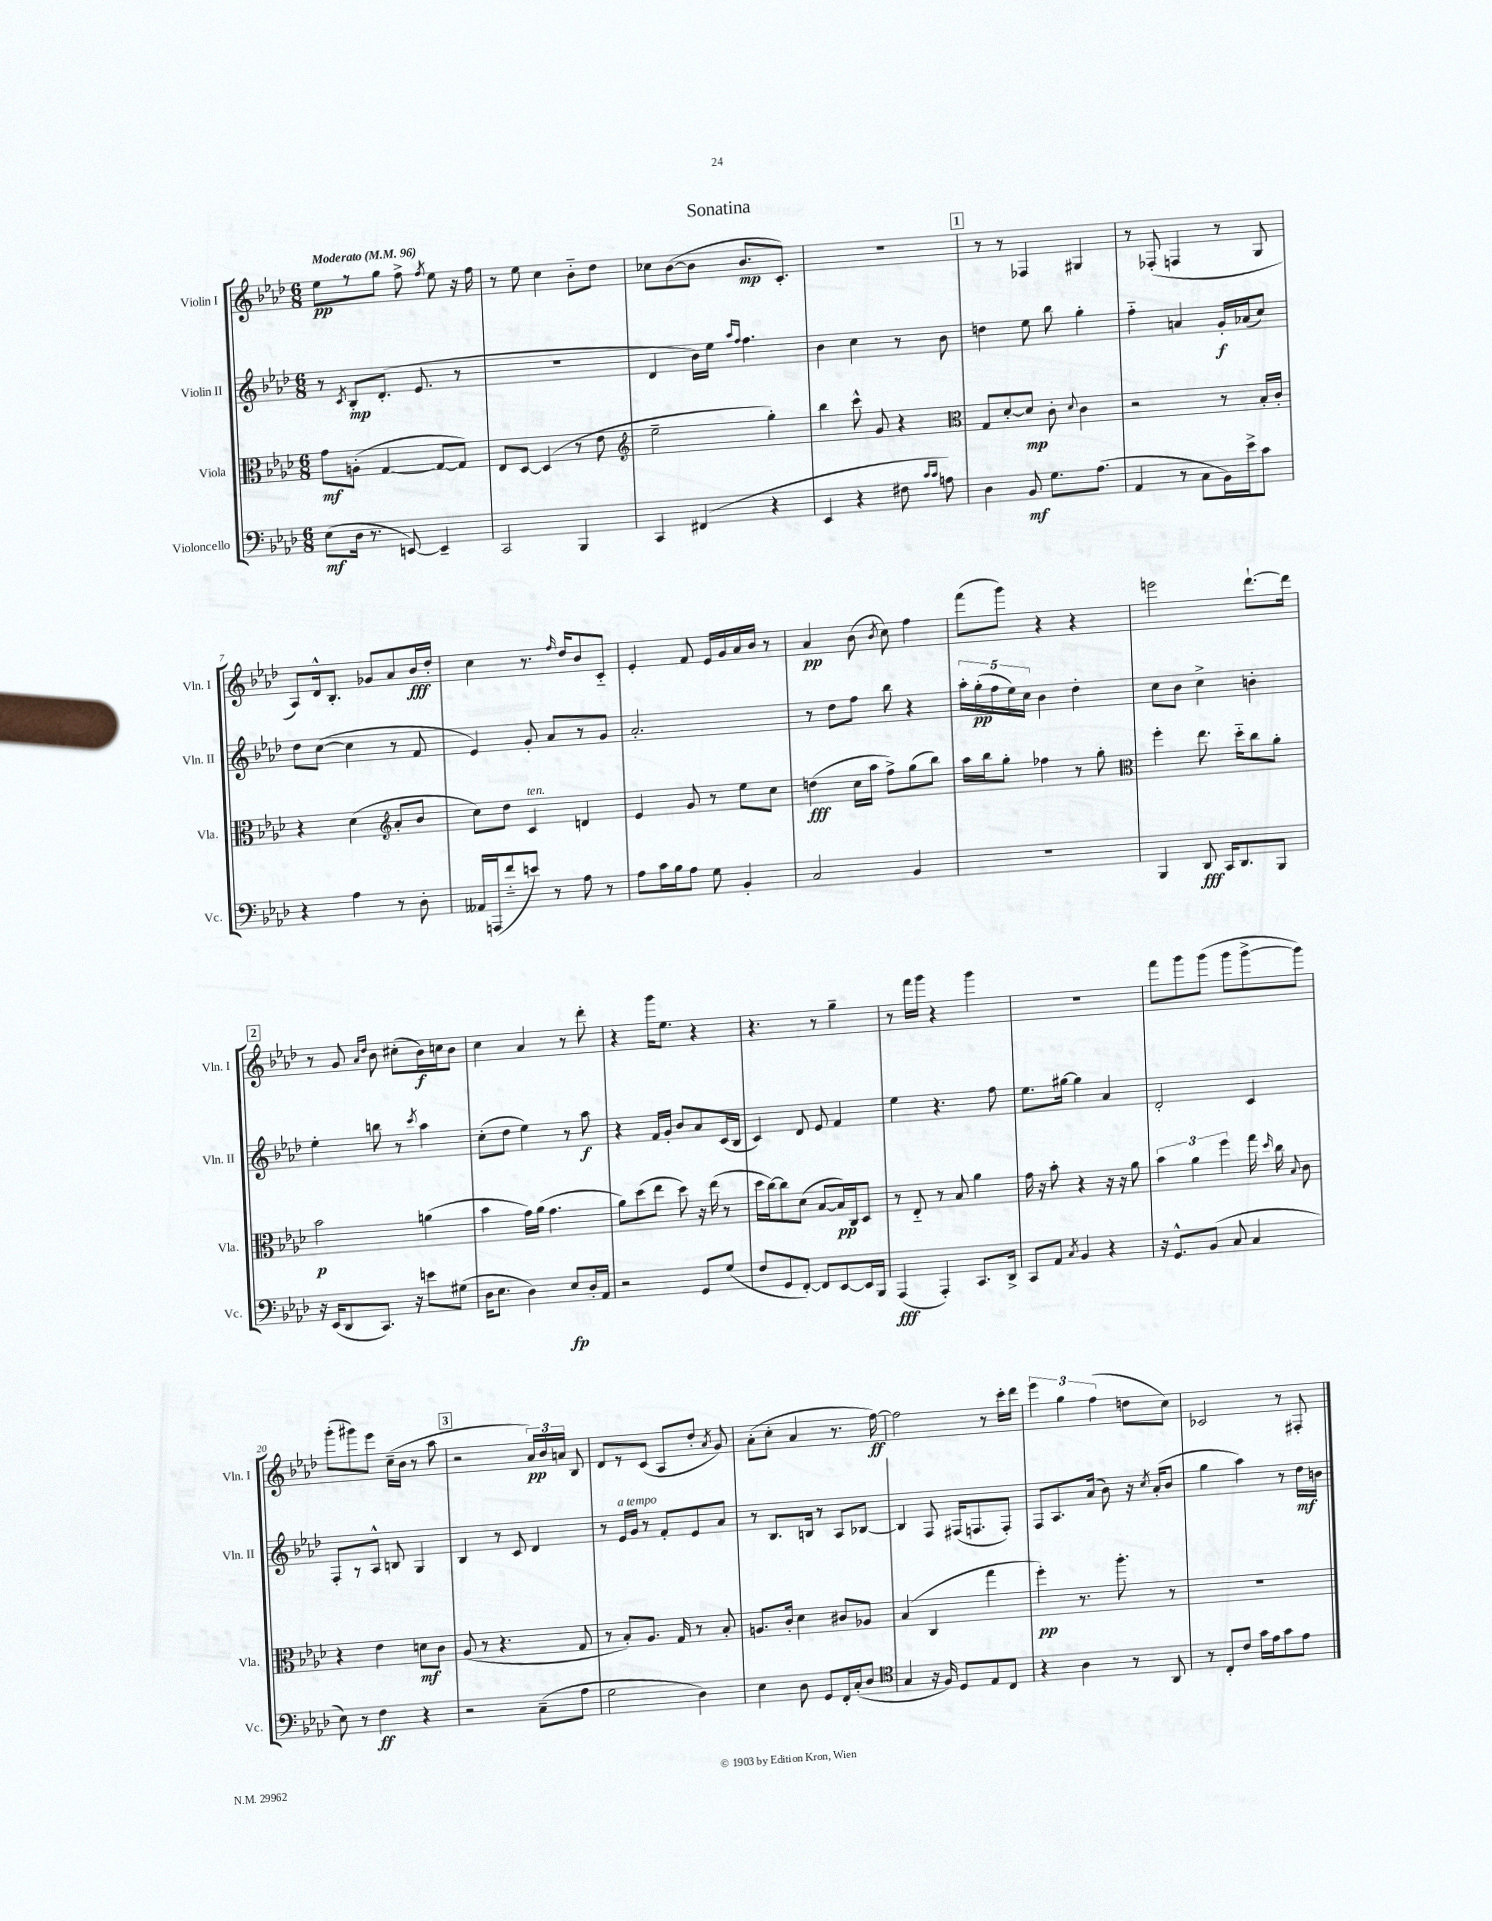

**kern	**kern	**kern	**kern
*staff4	*staff3	*staff2	*staff1
*clefF4	*clefC3	*clefG2	*clefG2
*k[b-e-a-d-]	*k[b-e-a-d-]	*k[b-e-a-d-]	*k[b-e-a-d-]
*M6/8	*M6/8	*M6/8	*M6/8
*MM96	*MM96	*MM96	*MM96
(8E-\L	8g\L	8r	8ee-\L
.	.	8qc/	.
16D-\Jk	(8A'\J	8B-'/L	8r
8.r	.	.	.
.	[4G/	(8.d-'/J	8gg\J
[8EE/)	.	.	8ff^\
.	.	8.e-/	.
.	.	.	8qff/
4EE~/]	8G/_L	.	8ee-\
.	8G/]J)	8r	16r
.	.	.	16ff\
=	=	=	=
2CC/	8E-/L	2.r	8r
.	[8D-/J	.	8ee-\
.	(4D-/]	.	4cc\
4BBB-/	8r	.	8b-'~\L
.	8e-\	.	8dd-\J
=	=	=	=
*	*clefG2	*	*
4CC/	2ee-~\	4d-/	8cc-\L
.	.	.	([8b-\
(4FF#/	.	16b-\LL)	8b-\]J
.	.	16ee-\JJ	.
.	.	16qqaa-/LL	.
.	.	16qqff/JJ	.
.	.	4.ff\	8.b-/L
4r	4gg'\)	.	.
.	.	.	8.c'/J)
=	=	=	=
4EE-/	4bb-\	4b-\	2.r
4r	8ccc^^\	4cc\	.
.	8g/	.	.
8F#\	4r	8r	.
16qqc/LL	.	.	.
16qqc/JJ	.	.	.
8A\)	.	8b-\	.
=	=	=	=
*	*clefC3	*	*
4D-\	8G/L	4dd\	8r
.	[8d-'/	.	8r
8BB-/	8d-/]J	8ee-\	4F-/
8.G\L	8c'\	8bb-\	.
.	8qqd-/	.	.
.	4c\	4gg'\	4G#/
(8.A-\J	.	.	.
=	=	=	=
4AA-/	2r	4ff'~\	8r
.	.	.	(8F-'/
8r	.	4a/	4F/
8C\L	.	.	.
16BB-\L)	8r	16g'/LL	8r
16e-^\J	.	(16a-/J	.
8c\J	16B-'/LL	8cc/J)	8G/
.	16c'/JJ	.	.
=	=	=	=
4r	4r	8dd-\L	8A-/L)
.	.	([8cc\J	16d-^^/k
.	.	.	8.B-'/J
4A-\	(4d-\	4cc\]	.
.	.	.	8g-/L
*	*clefG2	*	*
8r	8a-'/L	8r	8a-/
8D-'\	8b-/J	8f/	16b-/L
.	.	.	16dd-'/JJ
=	=	=	=
16AA--/LL	8cc\L)	4e-/)	4cc\
(16AAA/J	.	.	.
8f'~/	8dd-\J	.	.
8e/J)	4c/	8g'/	8.r
8r	.	8a-/L	.
.	.	.	16qqff/
.	.	.	16dd-/LK
8A-\	4d/	8r	8b-/
8r	.	8g/J	8c'~/J
=	=	=	=
8A-\L	4e-/	2.a-'/	4e-'/
16c\L	.	.	.
16B-\J	.	.	.
8A-\J	8g/	.	8f/
8G\	8r	.	16e-/LL
.	.	.	16g/
4BB-'/	8ee-\L	.	16a-/
.	.	.	16b-/JJ
.	8cc\J	.	8r
=	=	=	=
2C/	(4dd\	8r	4a-/
.	.	8dd-\L	.
.	16cc\LL	8ff\J	(8b-\
.	16aa-\JJ	.	.
.	.	.	8qb-/
.	8ff^\L)	8bb-\	8cc\)
4BB-/	(8gg\	4r	4ff\
.	8bb-\J)	.	.
=	=	=	=
2.r	16aa-\LL	20aa-'\LL	(8fff\L
.	.	(20gg'\	.
.	16bb-\J	.	.
.	.	20ff\	.
.	8gg'\J	.	8ggg\J)
.	.	20ee-\)	.
.	.	20cc\JJ	.
.	4ff-\	4b-\	4r
.	8r	4dd-'\	4r
.	8gg'\	.	.
=	=	=	=
*	*clefC3	*	*
4BBB-/	4ff'\	8cc\L	2eee\
.	.	8b-\J	.
8DD-/	8.ee-\	4cc^\	.
16CC/LK	.	.	.
8.DD-/	16dd-'~\LK	.	.
.	8cc\	4b'\	[8.ddd-`\L
8BBB-/J	8a-'\J	.	.
.	.	.	16ddd-\]Jk
=	=	=	=
16r	2b-\	4ee-'\	8r
(16EE-/LK	.	.	.
8DD-/	.	.	8g/
.	.	.	16qqa-/LL
.	.	.	16qqdd-/JJ
8.CC/J)	.	8bb\	8b-\
.	.	8r	(8cc#'\L
16r	.	.	.
.	.	8qccc/	.
8e\L	(4a\	4aa-\	16b-\L)
.	.	.	16cc\J
(8G#\J	.	.	8b-\J
=	=	=	=
16D-\LK	4b-\	(8cc'\L	4cc\
8.E-\J	.	.	.
.	.	8dd-\J	.
4D-\)	16g\LL)	4ee-\)	4a-/
.	(16a-\JJ	.	.
.	4.g\	.	.
8E-/L	.	8r	8r
16D-'/L	.	8aa-\	8ddd-'\
16AA-/JJ	.	.	.
=	=	=	=
2r	8a-\L)	4r	4r
.	(8dd-\	.	.
.	8ee-\J	16f/LL	16ggg\LK
.	.	16g'/JJ	8.ee-\J
.	8dd-\)	8b-/L	.
8GG/L	16r	8a-/	4r
.	(16ee-\	.	.
(8G/J	8r	(16c/L	.
.	.	16B-/JJ	.
=	=	=	=
8F/L	16dd-\LL	4c/)	4.r
.	[16cc\J)	.	.
8GG/	8cc\]	.	.
[8FF'/J)	(8d-\J	8d-/	.
8FF/]L	[8B-/L	8e-/	8r
[8EE-/	16B-/]L)	4f/	4gg~\
.	16C/J	.	.
16EE-/]L	8D-/J	.	.
16BBB-/JJ	.	.	.
=	=	=	=
(4AAA-/	8r	4ee-\	8r
.	8E-'~/	.	16fff\LL
.	.	.	16ggg\JJ
4AAA-'/)	8r	4.r	4r
.	8B-/	.	.
8.CC/L	4a-\	.	4ggg\
.	.	8ff\	.
16DD-^/Jk	.	.	.
=	=	=	=
8CC/L	16g\	8.ee-\L	2.r
.	16r	.	.
8AA-/J	8b-'\	.	.
.	.	[16gg#\Jk	.
8qC/	.	.	.
4BB-/	4r	4gg#\]	.
4r	16r	4a-/	.
.	16r	.	.
.	8a-\	.	.
=	=	=	=
16r	6b-\	2d-'/	8fff\L
8.GG^^/L	.	.	.
.	.	.	8ggg\
.	6a-\	.	.
(8BB-/J	.	.	(8ggg\J
.	6ff\	.	.
8C/	.	.	8ggg\L
4C/	16gg\	4c/	[8ggg^\
.	16qqdd-/	.	.
.	16cc\	.	.
.	8qqB-/	.	.
.	8c\	.	8ggg\]J)
=	=	=	=
8E-\)	4r	8F'/L	(8ggg'\L
8r	.	8r	8ggg#\)
4F\	4e-\	8A-^^/J	8eee-\J
.	.	8B/	(16cc~\LL
.	.	.	16b-\JJ
4r	8d\L	4G/	8r
.	8c\J	.	8aa-\
=	=	=	=
2r	(8A-/	4B-/	2r
.	8r	.	.
.	4.r	8r	.
.	.	8c/	.
(8C~\L	.	4d-/	24a-/LL)
.	.	.	24b-/
.	.	.	24a/JJ
8A-\J	8G/	.	8B-/
=	=	=	=
2G\	8r	8r	8d-/L
.	8B-'/L)	16e-/LL	8r
.	.	16g/JJ	.
.	8.A-/J	8r	(8c/J
.	.	8f'/L	8A-/L
.	16G/	.	.
4D-\)	8r	8e-/	8dd-'/J
.	.	.	8qa-/
.	8B-'/	8a-/J	8g/)
=	=	=	=
4E-\	8.A/L	8r	(8a-'\L
.	.	8.B-/L	8cc'\J
.	16c'/Jk	.	.
8D-\	4d-\	.	4a-/
.	.	16B/Jk	.
8GG/L	.	8r	.
16FF'/L	8c#/L	8A-/L	8.r
(16C'/J	.	.	.
8D-/J	8A-/J	[8B-/J	.
.	.	.	[16ff\)
=	=	=	=
*clefC4	*	*	*
4G/	(4B-/	4B-/]	2ff\]
16r	4C/	8F/	.
16F/)	.	.	.
8D-/L	.	(16F#/LK	.
.	.	8.F/	.
8E-/	4gg\	.	8r
8C/J	.	8F'/J)	16ccc'\LL
.	.	.	16ddd-\JJ
=	=	=	=
4r	4ff'\)	8F/L	6eee-\
.	.	8.A-/	.
.	.	.	6gg\
4A-\	8.r	.	.
.	.	(16a-/Jk	.
.	.	.	(6ff\
.	.	8b-\)	.
.	8.aa-'\	.	.
8r	.	16r	8dd\L
.	.	8qcc/	.
.	.	(16a-'/LK	.
8AA-/	8r	8b-/J	8cc\J)
=	=	=	=
8r	2.r	4gg\	2c-/
8C'/L	.	.	.
8c/J	.	4aa-\)	.
16g\LL	.	.	.
16e-\J	.	.	.
8g\	.	8r	8r
8e-\J	.	16dd-\LL	8F#'/
.	.	16b\JJ	.
==	==	==	==
*-	*-	*-	*-
